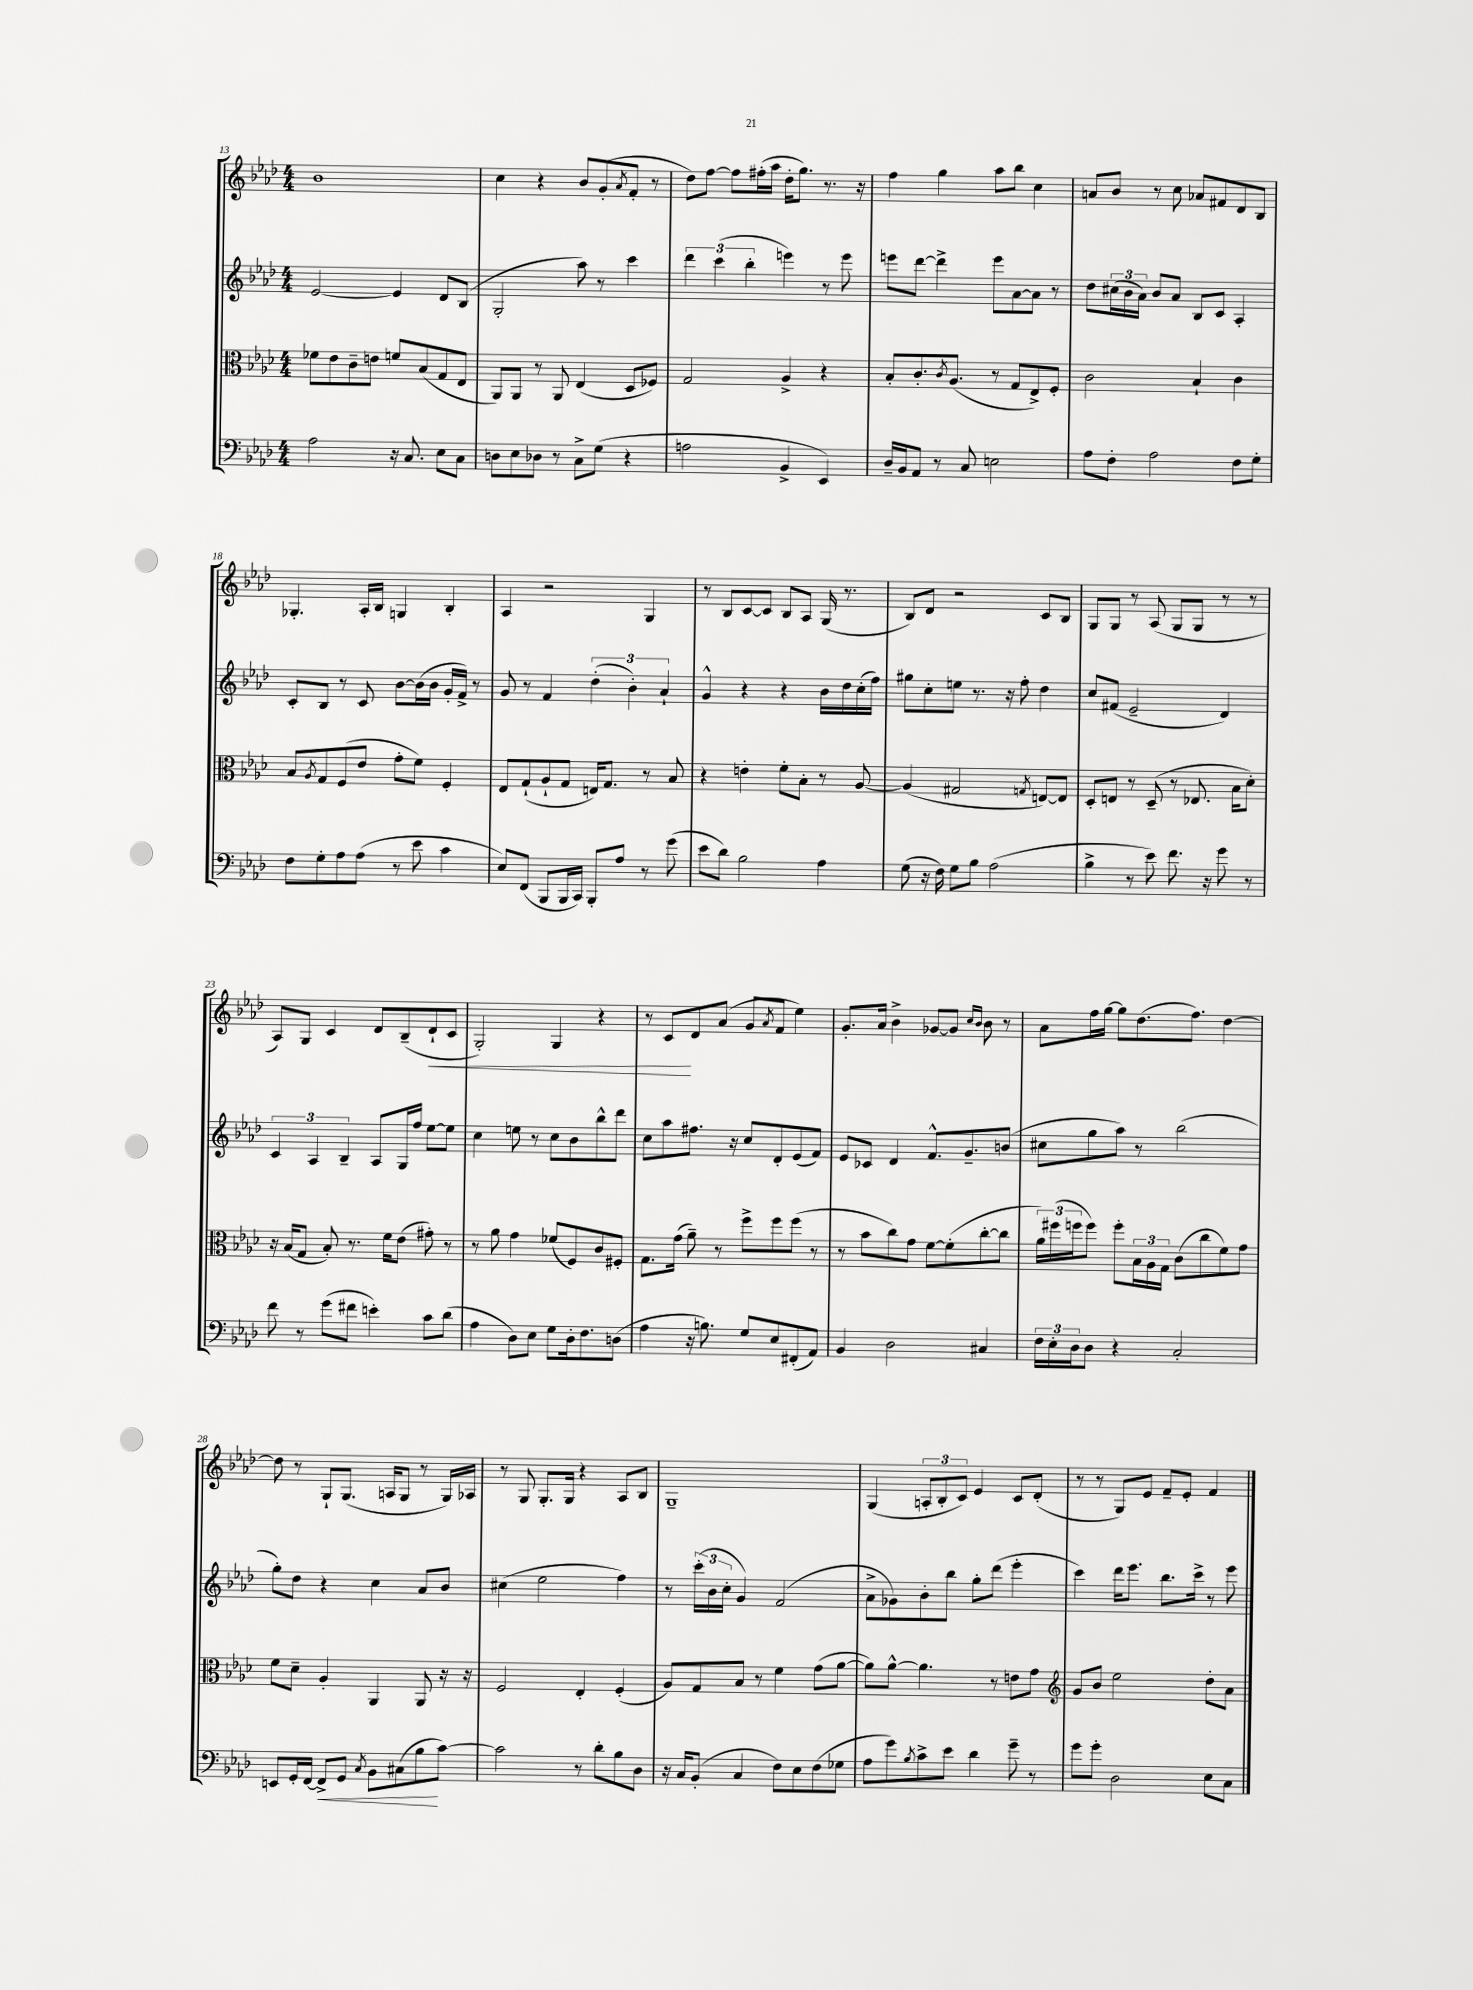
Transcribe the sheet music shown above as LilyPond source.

<<
\new StaffGroup <<
\new Staff = "s0" {
    \clef treble \key aes \major \numericTimeSignature \time 4/4
    bes'1 |
    c''4 r4 bes'8 g'8-.( \acciaccatura { aes'8 } f'8-. r8 |
    des''8) f''8~ f''8 fis''16-.( aes''16 des''16-. g''8.) r8. r16 |
    f''4 g''4 aes''8 bes''8 c''4 |
    a'8 bes'8 r8 c''8 aes'8 fis'8 des'8 bes8 |
    ges4.-. aes16-. bes16 g4 bes4-. |
    aes4 r2 g4 |
    r8 bes8 c'8~ c'8 bes8 aes8 g16( r8. |
    bes8) des'8 r2 c'8 bes8 |
    g8 g8 r8 aes8( g8 g8 r8 r8 |
    aes8) g8 c'4 des'8 bes8--( des'8-!\< c'8 |
    g2-.) g4 r4 |
    r8 c'8\! des'8 aes'8( g'8 \acciaccatura { aes'8 } f'8 ees''4) |
    g'8.-. aes'16 bes'4-> ges'8~ ges'8 \grace { c''16 bes'16 } bes'8 r8 |
    aes'8 f''16 g''16~ g''8 des''8.( f''8.) des''4~ |
    des''8 r8 g8-! g8.( a16 g8 r8 g16) aes16 |
    r8 g8 g8.-. g16 r4 aes8 bes8 |
    g1-- |
    g4( \tuplet 3/2 { a8-. bes8-. c'8) } ees'4 c'8 des'8-.( |
    r8 r8 g8) ees'8 f'8-- ees'8-. f'4 \bar "|." |
}
\new Staff = "s1" {
    \clef treble \key aes \major \numericTimeSignature \time 4/4
    ees'2~ ees'4 des'8 bes8( |
    g2-. aes''8) r8 c'''4 |
    \tuplet 3/2 { des'''4 c'''4( bes''4-. } e'''4) r8 e'''8 |
    e'''8 des'''8~ des'''4-> e'''8 aes'8~ aes'8 r8 |
    des''8 \tuplet 3/2 { cis''16( bes'16 aes'16) } bes'8 aes'8 bes8 c'8 aes4-. |
    c'8-. bes8 r8 c'8 bes'8~ bes'16( bes'16 g'16-. f'16->) r8 |
    g'8 r8 f'4 \tuplet 3/2 { des''4-.( bes'4-.) aes'4-! } |
    g'4-^ r4 r4 bes'16 des''16 c''16-.( f''16) |
    gis''8 c''8-. e''8 r8. r16 f''8-. des''4 |
    c''8 fis'8( ees'2-- des'4) |
    \tuplet 3/2 { c'4 aes4 bes4-- } aes8 g16 f''16 ees''8~ ees''8 |
    c''4 e''8 r8 c''8 bes'8 bes''8-^ des'''8 |
    c''8 aes''8 fis''8. r16 c''8 des'8-. ees'8( f'8) |
    ees'8 ces'8 des'4 f'8.-^ g'8.-- b'8( |
    cis''8 g''8 aes''8) r8 bes''2( |
    g''8-.) des''8 r4 c''4 aes'8 bes'8 |
    cis''4( ees''2 f''4) |
    r8 \tuplet 3/2 { c'''16-.( bes'16 c''16-. } g'4) f'2( |
    aes'8-> ges'8) bes'8-. bes''8 g''8-. des'''8( ees'''4-. |
    c'''4) des'''16 ees'''8. bes''8. c'''16-> r8 ees'''8 \bar "|." |
}
\new Staff = "s2" {
    \clef alto \key aes \major \numericTimeSignature \time 4/4
    fes'8 ees'8 c'8-- e'8 f'8 bes8( g8 ees8 |
    aes,8) aes,8 r8 aes,8 ees4( des8 fes8) |
    g2 aes4-> r4 |
    bes8-. c'8.-. \acciaccatura { c'8 } aes8.( r8 g8 ees8->) f8-. |
    c'2 bes4-! c'4 |
    bes8 \acciaccatura { aes8 } g8 f8( ees'8 g'8-. f'8) f4-. |
    ees8 g8-!( aes8-! g8 e16) g8. r8 bes8 |
    r4 e'4-. f'8-. bes8-. r8 aes8~ |
    aes4( gis2 \acciaccatura { g8 } e8~) e8 |
    des8-. e8 r8 des8--( r8 ees8. bes16 des'8-.) |
    r16 bes16( g8 bes8-.) r8. f'16 ees'8( gis'8-.) r8 |
    r8 aes'8 g'4 fes'8( f8) c'8 fis8-. |
    g8. g'16( aes'8--) r8 f''8-> f''8 f''8( r8 |
    r8 bes'8 c''8) g'8 f'8~ f'8-.( c''8~-. c''8 |
    \tuplet 3/2 { aes'16) fis''16( f''16 } f''8) f''8-. \tuplet 3/2 { bes16 aes16 g16 } c'8( c''8 f'8) g'8 |
    f'8 des'8-- aes4-. aes,4 aes,8 r16 r16 |
    f2 ees4-. f4-.( |
    aes8) g8 bes8 r8 f'4 g'8( aes'8~ |
    aes'8) aes'8~-^ aes'4. r8 e'8 g'8 |
    \clef treble g'8 bes'8 ees''2 des''8-. aes'8 \bar "|." |
}
\new Staff = "s3" {
    \clef bass \key aes \major \numericTimeSignature \time 4/4
    aes2 r16 c8. ees8 c8 |
    d8 ees8 des8 r8 c8-> g8( r4 |
    a2 bes,4-> ees,4) |
    des16-- bes,16 aes,8 r8 c8 e2 |
    aes8 f8-. aes2 f8 g8-. |
    f8 g8-. aes8 aes8( r8 ees'8 c'4 |
    ees8) f,8( bes,,8 bes,,16 c,16) bes,,8-. aes8 r8 g'8( |
    ees'8 des'8) bes2 aes4 |
    g8( r16 f16) g8 bes8 aes2( |
    bes4-> r8 ees'8) f'8. r16 g'8 r8 |
    f'8 r8 g'8( fis'8 e'4-.) c'8 des'8( |
    aes4 des8) ees8 g8 des16-. f8. d8( |
    aes4 r16 b8.) g8 ees8 fis,8-.( aes,8) |
    bes,4 des2 cis4 |
    \tuplet 3/2 { f16 ees16-. des16 } des8 r4 c2-. |
    e,8 g,16-. f,16~ f,8->\< g,8 \acciaccatura { c8 } bes,8 cis8( bes8\! c'8~) |
    c'2 r8 des'8-. bes8 des8 |
    r16 c16 bes,8-.( c4 f8) ees8 f8( ges8 |
    aes8 g'8) \acciaccatura { bes8 } c'8-> ees'8 des'4 g'8-- r8 |
    g'8 g'8-. des2 ees8 c8 \bar "|." |
}
>>
>>
\layout { \context { \Score currentBarNumber = #13 } }
